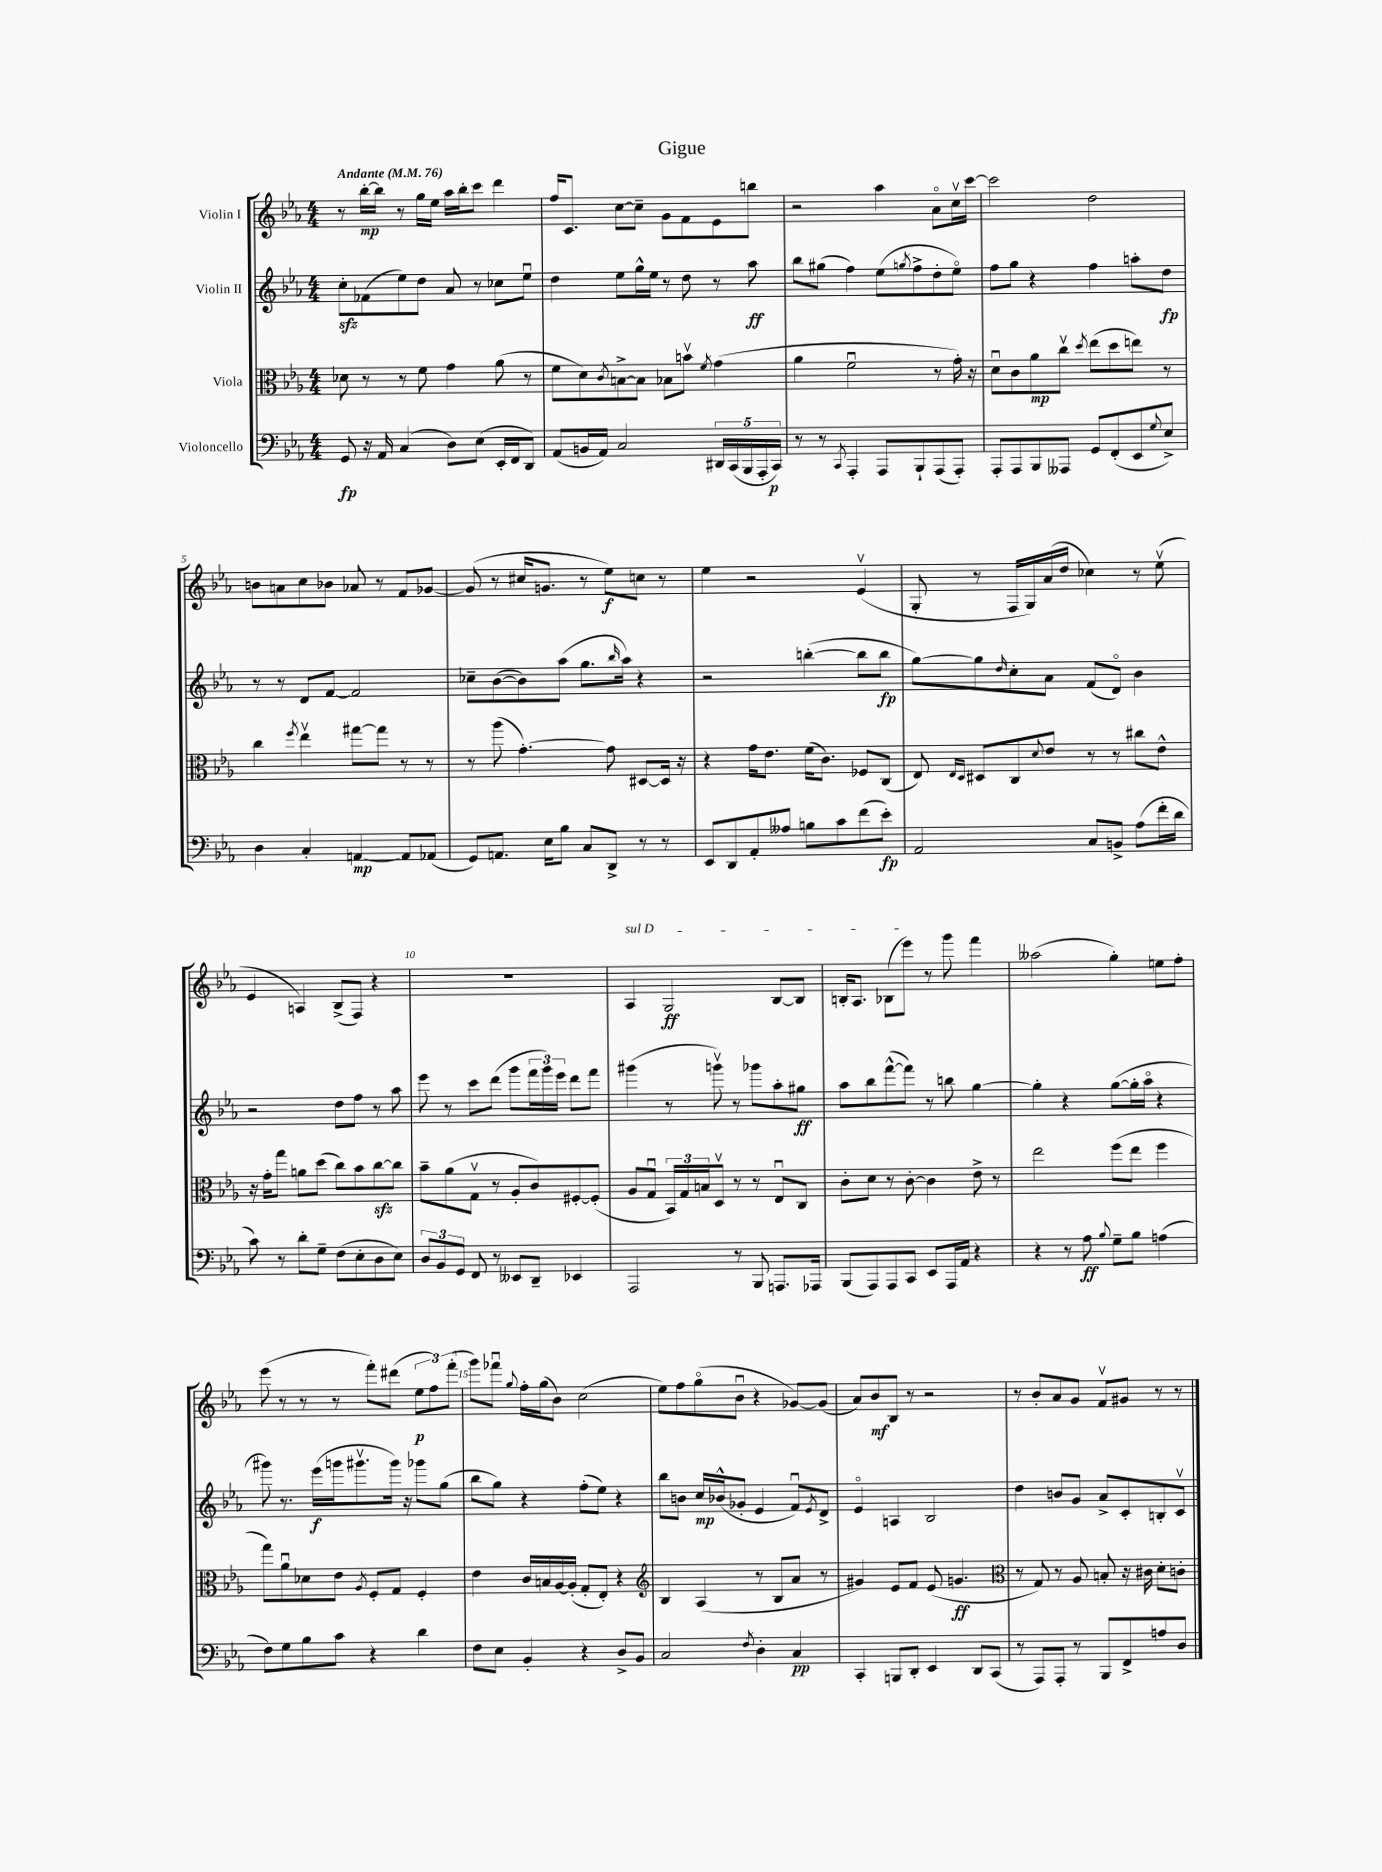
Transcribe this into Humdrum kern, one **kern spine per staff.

**kern	**kern	**kern	**kern
*staff4	*staff3	*staff2	*staff1
*clefF4	*clefC3	*clefG2	*clefG2
*k[b-e-a-]	*k[b-e-a-]	*k[b-e-a-]	*k[b-e-a-]
*M4/4	*M4/4	*M4/4	*M4/4
*MM76	*MM76	*MM76	*MM76
8GG	8d-	8cc'	8r
16r	8r	(8f-	[16bb-'
16AA-	.	.	16bb-]
(4C	8r	8ee-)	8r
.	8f	8dd	16gg
.	.	.	16ee-
8D)	4g	8a-	16aa-
.	.	.	16bb-'
(8E-	.	8r	8ccc
16EE-'	(8a-	8cc-	4ddd
16FF	.	.	.
8DD)	8r	8ee-u	.
=	=	=	=
(8AA-	8f	4dd	16ff
.	.	.	8.c
16BB	8d)	.	.
16AA-)	.	.	.
.	8qc	.	.
2C	[8B^	8ee-	[8cc
.	8B]	16gg^^	8cc~]
.	.	16ee-	.
.	8B-	8r	8g
.	8bv	8dd	8f
.	8qf	.	.
20DD#	(4g	8r	8e-
(20CC	.	.	.
20BBB-	.	.	.
.	.	8aa-	8bb
20AAA-'	.	.	.
20CC)	.	.	.
=	=	=	=
8r	4a-	8bb-	2r
8r	.	(8gg#	.
8qCC	.	.	.
4AAA-'	2fu	4ff)	.
8AAA-	.	(8ee-	4aa-
.	.	8qgg	.
8BBB-`	.	8ff^	.
(8AAA-	8r	8dd'	8a-o
8AAA-')	16g')	8ee-o)	16ccv
.	16r	.	[16ccc
=	=	=	=
8AAA-'	8du	8ff	2ccc]
8AAA-	8c	8gg	.
8BBB-	8a-	4r	.
8AAA--	8ccv	.	.
.	8qdd	.	.
8GG	(8ee-	4ff	2dd
(8FF'	8dd	.	.
8EE-	8ee)	8aa'	.
8qqG	.	.	.
8E-^)	8r	8dd	.
=	=	=	=
4D	4cc	8r	8b
.	.	8r	8a
.	8qff	.	.
4C'	4ee-v	8d	8cc
.	.	[8f	8b-
[4AA	[8gg#	2f]	8a-
.	8gg#]	.	8r
8AA]	8r	.	8f
(8AA-	8r	.	[8g-
=	=	=	=
8GG)	8r	8cc-~	(8g-]
8.AA	(8aa-	([8b-	8r
.	[4.g')	8b-])	16cc#
16E-	.	.	8.g
8B-	.	(8aa-	.
8C	.	8.gg	8r
8DD^	8g]	.	8ee-)
.	.	16qqbb-	.
.	.	16aa-)	.
8r	[8D#	4r	8cc
8r	16D#]	.	8r
.	16r	.	.
=	=	=	=
8EE-	4r	2r	4ee-
8DD	.	.	.
8AA-'	16g	.	2r
.	8.e-	.	.
8A--	.	.	.
8B	(16f	([4bb'	.
.	8.c)	.	.
8c	.	.	.
(8f	8F-	8bb]	(4e-v
8e-')	(8C	8bb	.
=	=	=	=
2AA-	8E-)	[8gg)	8G'
.	16qqE-	.	.
.	16qqD	.	.
.	8D#	8gg]	8r
.	.	16qqdd	.
.	8C	8cc'	16F
.	.	.	16G)
.	8qqd	.	.
.	8e-	8a-	(16a-
.	.	.	16dd
8C	8r	(8f	4cc-)
8BB^	8r	8do)	.
(8A-	8cc#	4b-	8r
16f'	8e-^^	.	(8ee-v
16d	.	.	.
=	=	=	=
8c)	16r	2r	4e-
.	16g'	.	.
8r	8gg	.	.
8d'	8a	.	4A)
8G~	(8dd	.	.
(8F	8cc)	8dd	(8B-^
8E-'	8b-	8ff	8F)
8D	[8cc	8r	4r
8E-)	8cc]	8aa-	.
=	=	=	=
12D	8b-~	8eee-	1r
12BB-	.	.	.
.	(8a-	8r	.
12GG	.	.	.
8FF	8Gv	8ccc	.
8r	8r	(8ddd	.
8EE--	8A-'	8ggg	.
8DD~	8c)	24fff	.
.	.	24ggg)	.
.	.	24eee-	.
4EE-	[8F#'	8ddd	.
.	(8F#']	8fff	.
=	=	=	=
2AAA-	8A-	(4ggg#	4A-
.	8Gu	.	.
.	24BB-)	8r	2G
.	24G	.	.
.	24B	.	.
.	8Dv	8gggv)	.
8r	8r	8r	.
8BBB-	8r	8ggg-	.
8.AAA	8E-u	8aa-'	[8B-
.	8C	8gg#	8B-]
16AAA-	.	.	.
=	=	=	=
(8BBB-	8c'	8aa-	16B'
.	.	.	8.A-
8AAA-)	8d	8bb-	.
8AAA-	8r	([8fff^^	(8B-
8CC	[8c'	8fff])	8eee-)
8EE-	4c]	8r	8r
16AAA-	.	8bb	8ggg
16AA-	.	.	.
4r	8e-^	[4gg	4fff
.	8r	.	.
=	=	=	=
4r	2ee-	4gg']	(2aa--
8r	.	4r	.
8A-	.	.	.
8qqB-	.	.	.
8G~	(8ff	([8gg	4gg')
8B-	8ee-	16gg']	.
.	.	16aa-o	.
(4A	4ff	4r	8ee
.	.	.	8ff'
=	=	=	=
8F)	8gg)	8ggg#)	(8eee-
8G	8a-u	8.r	8r
8B-	8d-	.	8r
.	.	(16eee-	.
8c	8e-	16ggg	8r
.	.	8.ggg#v	.
.	8qA-	.	.
4r	8F'	.	8fff')
.	8G	16ggg#)	(8ddd#
.	.	16r	.
4d	4F'	8ggg-	12ee-
.	.	.	12ff)
.	.	(8gg	.
.	.	.	(12fff'
=	=	=	=
8F	4e-	8bb-	8ggg)
8E-	.	8gg)	8fff-u
.	.	.	8qqgg
4BB-'	16c	4r	16ff'
.	16B	.	(16gg
.	[16A-	.	8b-)
.	(16A-']	.	.
4r	8G'	(8ff'	(2cc
.	8E-')	8ee-)	.
8D^	4r	4r	.
8BB-	.	.	.
=	=	=	=
*	*clefG2	*	*
2C	4B-	8bb-	8ee-)
.	.	8b	8ff
.	(4A-	16cc	(8ggo
.	.	(16b-^^	.
.	.	8g-'	8b-u
8qF	.	.	.
4D'	8r	4e-	4r
.	8B-	.	.
4C	8a-	8fu)	[8g-)
.	.	8qe-	.
.	8r	8d^	(8g-]
=	=	=	=
4CC'	4g#)	4e-o	8a-)
.	.	.	8b-
8BBB	8e-	4A	8B-
8DD'	8f	.	8r
4EE-	(8e-	2B-	2r
.	4.g	.	.
8DD	.	.	.
(8CC	.	.	.
=	=	=	=
*	*clefC3	*	*
8r	8r	4dd	8r
8AAA-)	8G)	.	8b-'
8AAA-'	8r	8b	8a-
8r	8A-	8g	8g
8BBB-	8B'	8a-^	8fv
8FF^	16r	8c'	8g#
.	16c#	.	.
8A	8d'	8B'	8r
8D	8c'	8cv	8r
==	==	==	==
*-	*-	*-	*-
